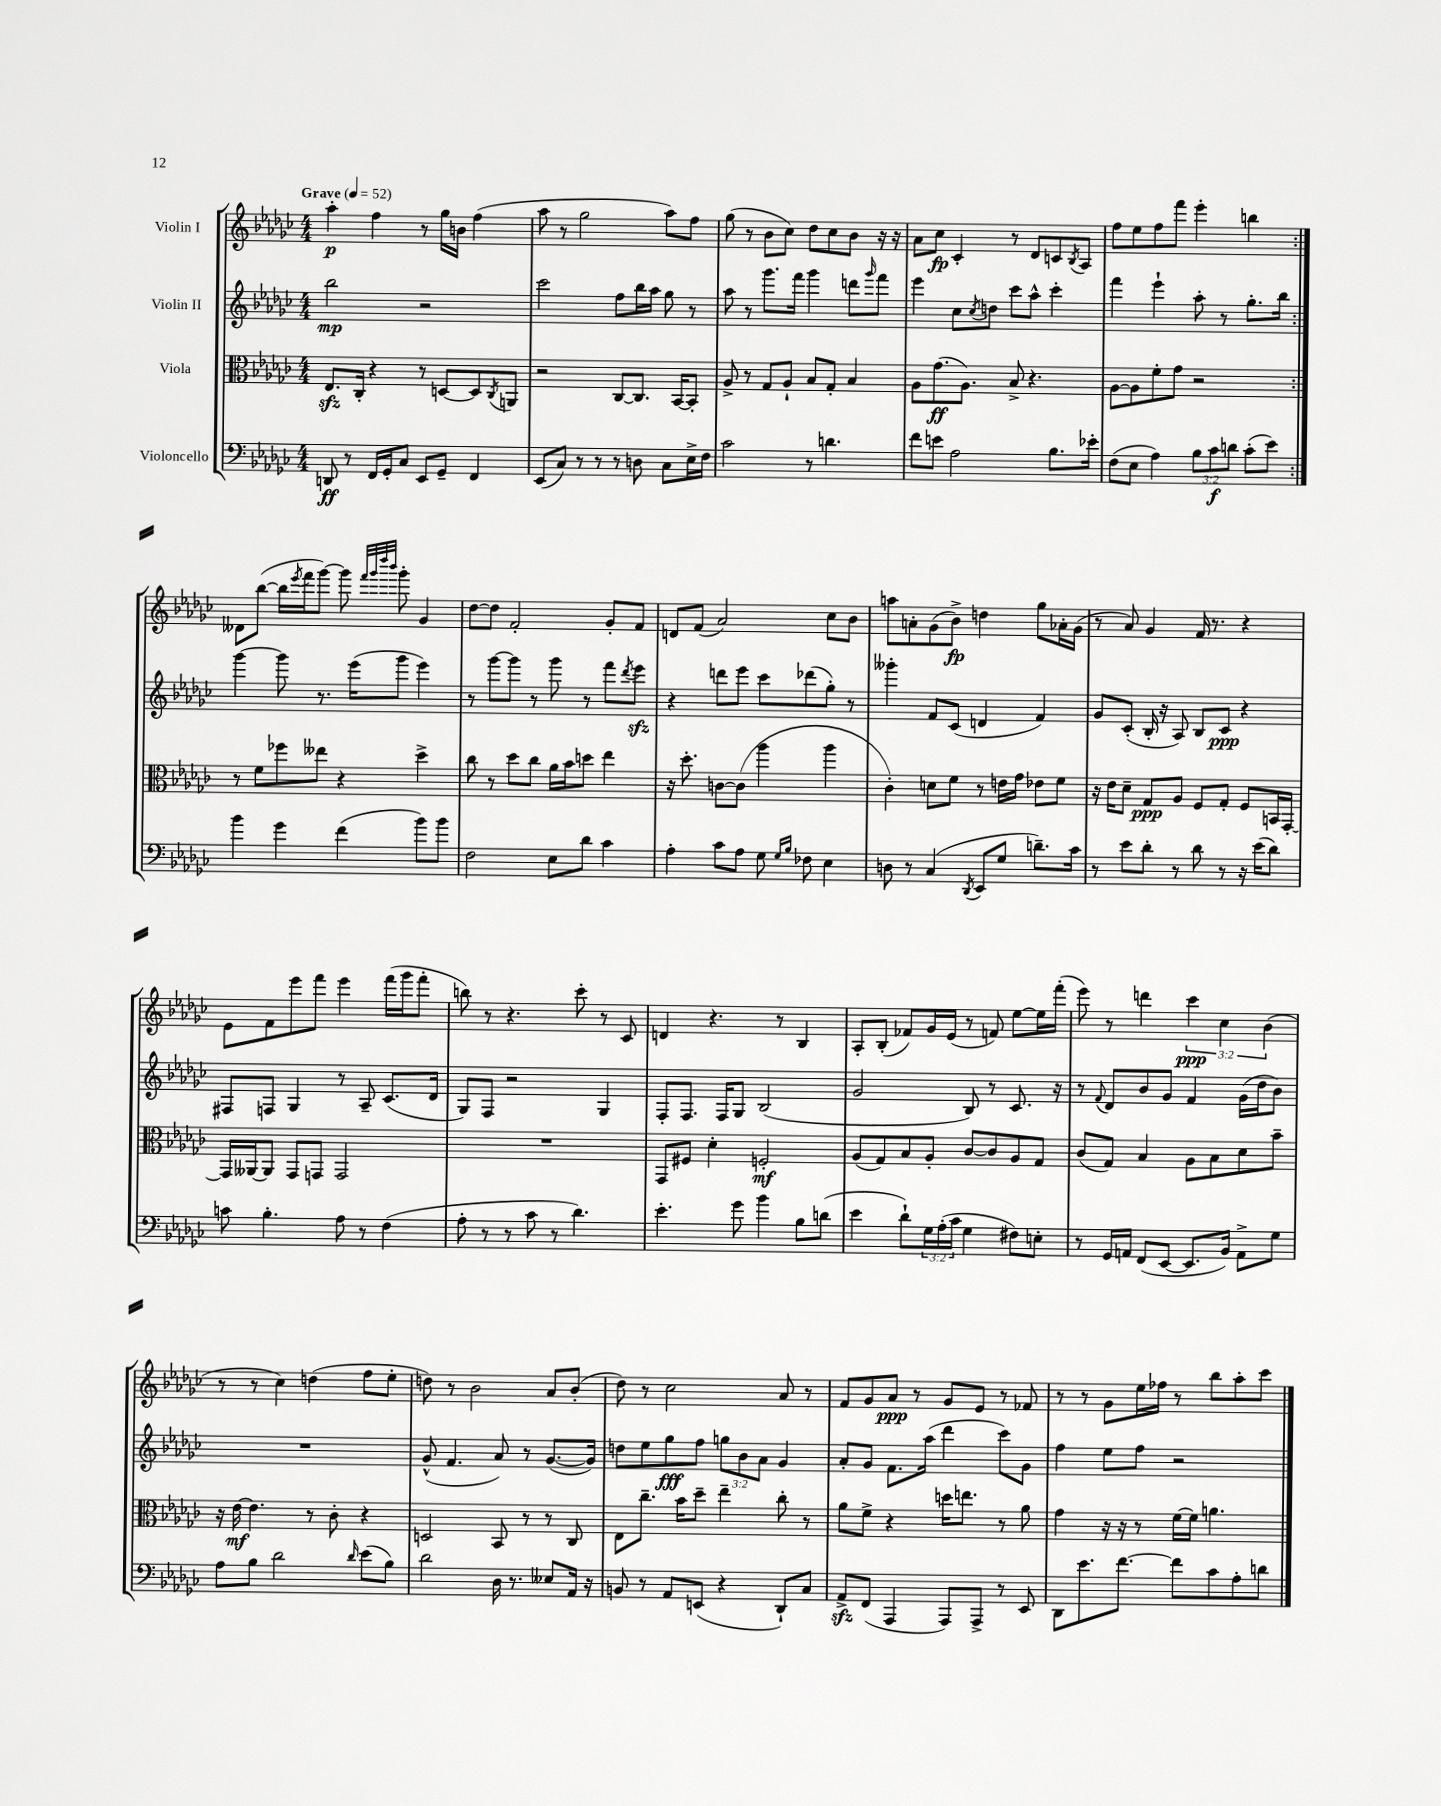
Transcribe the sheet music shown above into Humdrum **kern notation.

**kern	**dynam	**kern	**dynam	**kern	**dynam	**kern	**dynam
*part4	*part4	*part3	*part3	*part2	*part2	*part1	*part1
*staff4	*staff4	*staff3	*staff3	*staff2	*staff2	*staff1	*staff1
*I"Violoncello	*	*I"Viola	*	*I"Violin II	*	*I"Violin I	*
*clefF4	*	*clefC3	*	*clefG2	*	*clefG2	*
*k[b-e-a-d-g-c-]	*	*k[b-e-a-d-g-c-]	*	*k[b-e-a-d-g-c-]	*	*k[b-e-a-d-g-c-]	*
*M4/4	*	*M4/4	*	*M4/4	*	*M4/4	*
*MM52	*	*MM52	*	*MM52	*	*MM52	*
=1	=1	=1	=1	=1	=1	=1	=1
!	!	!	!	!	!	!LO:TX:a:B:t=Grave	!
8DDn/	ff	8.E-zz/L	.	2bb-\	mp	4aa-'\	p
8r	.	.	.	.	.	.	.
.	.	16C-'/Jk	.	.	.	.	.
16FF/LL	.	4r	.	.	.	4ff\	.
16GG-'/J	.	.	.	.	.	.	.
8C-/J	.	.	.	.	.	.	.
8EE-/L	.	8r	.	2r	.	8r	.
8GG-~/J	.	[8Dn/L	.	.	.	16gg-\LL	.
.	.	.	.	.	.	16bn\JJ	.
4FF/	.	8D/]	.	.	.	(4ff\	.
.	.	8qC-/	.	.	.	.	.
.	.	8AAn/J	.	.	.	.	.
=2	=2	=2	=2	=2	=2	=2	=2
(8EE-/L	.	2r	.	2ccc-\	.	8aa-\	.
8C-/J)	.	.	.	.	.	8r	.
8r	.	.	.	.	.	2gg-\	.
8r	.	.	.	.	.	.	.
8r	.	[8C-/L	.	8ff\L	.	.	.
8Dn\	.	8.C-/J]	.	16bb-\L	.	.	.
.	.	.	.	16aa-\JJ	.	.	.
8C-\L	.	.	.	8gg-\	.	8aa-\L)	.
.	.	[16BB-/KL	.	.	.	.	.
16E-^\L	.	8BB-'/J]	.	8r	.	8ff\J	.
16F\JJ	.	.	.	.	.	.	.
=3	=3	=3	=3	=3	=3	=3	=3
2c-\	.	8A-^/	.	8aa-\	.	(8gg-\	.
.	.	8r	.	8r	.	8r	.
.	.	8G-/L	.	8.ggg-\L	.	8b-\L	.
.	.	8A-`/J	.	.	.	8cc-\J)	.
.	.	.	.	16fff\Jk	.	.	.
8r	.	8B-/L	.	4ggg-\	.	8dd-\L	.
4.dn\	.	8G-'/J	.	.	.	8cc-\	.
.	.	4B-/	.	8dddn\L	.	8b-\J	.
.	.	.	.	16qqggg-/	.	.	.
.	.	.	.	8fff\J	.	16r	.
.	.	.	.	.	.	16r	.
=4	=4	=4	=4	=4	=4	=4	=4
8f\L	.	8A-\L	.	4eee-\	.	8a-\L	.
8en\J	.	(8.g-\	ff	.	.	8cc-\J	fp
2A-\	.	.	.	8cc-\L	.	4c-'/	.
.	.	8.A-\J)	.	.	.	.	.
.	.	.	.	8qcc-/	.	.	.
.	.	.	.	8ddn\J	.	.	.
.	.	8B-^/	.	8ccc-\L	.	8r	.
.	.	4.r	.	8aa-^^\J	.	8d-/L	.
8.B-\L	.	.	.	4ccc-'\	.	8cn/	.
.	.	.	.	.	.	8qB-/	.
.	.	.	.	.	.	8A-/J	.
16e-X'\Jk	.	.	.	.	.	.	.
=5	=5	=5	=5	=5	=5	=5	=5
(8F\L	.	[8A-\L	.	4fff\	.	8ff\L	.
8E-\J	.	8A-\]	.	.	.	8ee-\	.
4A-\)	.	8f'\	.	4eee-`\	.	8ff\	.
.	.	8g-\J	.	.	.	8fff\J	.
12B-\L	.	2r	.	8aa-'\	.	4eee-'\	.
12c-\	f	.	.	.	.	.	.
.	.	.	.	8r	.	.	.
12dn\J	.	.	.	.	.	.	.
(8c-'\L	.	.	.	8.gg-'\L	.	4bbn\	.
8e-\J)	.	.	.	.	.	.	.
.	.	.	.	16bb-\Jk	.	.	.
!!LO:LB:g=z
=6:|!	=6:|!	=6:|!	=6:|!	=6:|!	=6:|!	=6:|!	=6:|!
4b-\	.	8r	.	[4ggg-\	.	8d--X\L	.
.	.	8f\L	.	.	.	([8bb-\J	.
4g-\	.	8ff-X\	.	8ggg-\]	.	16bb-\LL]	.
.	.	.	.	.	.	8qeee-/	.
.	.	.	.	.	.	16fff\J	.
.	.	8ee--X\J	.	8.r	.	[8ggg-\J)	.
(4f\	.	4r	.	.	.	8ggg-\]	.
.	.	.	.	(16eee-\KL	.	.	.
.	.	.	.	.	.	32qqfff/LLL	.
.	.	.	.	.	.	32qqggg-/	.
.	.	.	.	.	.	32qqdddd-/	.
.	.	.	.	.	.	32qqbbb-/JJJ	.
.	.	.	.	8ggg-\J	.	8ggg-'\	.
8b-\L)	.	4dd-^\	.	4eee-\)	.	4g-/	.
8b-\J	.	.	.	.	.	.	.
=7	=7	=7	=7	=7	=7	=7	=7
2F\	.	8cc-\	.	8r	.	[8dd-\L	.
.	.	8r	.	[8ggg-\L	.	8dd-\J]	.
.	.	8dd-\L	.	8ggg-\J]	.	2f'/	.
.	.	8cc-\J	.	8r	.	.	.
8E-\L	.	16a-\LL	.	8ggg-\	.	.	.
.	.	16b-\J	.	.	.	.	.
8d-\J	.	8ddn\J	.	8r	.	.	.
4c-\	.	4ee-\	.	8fff\L	.	8g-'/L	.
.	.	.	.	8qddd-/	.	.	.
.	.	.	.	8eee-zz\J	.	8f/J	.
=8	=8	=8	=8	=8	=8	=8	=8
4A-'\	.	16r	.	4r	.	8dn/L	.
.	.	8.dd-'\	.	.	.	.	.
.	.	.	.	.	.	(8f/J	.
8c-\L	.	[8cn\L	.	8dddn\L	.	2a-/)	.
8A-\J	.	(8c\J]	.	8eee-\J	.	.	.
8G-\	.	4aa-\	.	8ccc-\L	.	.	.
16qqG-/LL	.	.	.	.	.	.	.
16qqB-/JJ	.	.	.	.	.	.	.
8F-X\	.	.	.	(8ddd-X\	.	.	.
4E-\	.	4aa-\	.	8gg-'\J)	.	8cc-\L	.
.	.	.	.	8r	.	8b-\J	.
=9	=9	=9	=9	=9	=9	=9	=9
8Dn\	.	4c-'\)	.	4ggg--X'\	.	8aan\L	.
8r	.	.	.	.	.	8an'\	.
(4C-/	.	8dn\L	.	8f/L	.	(8g-\	.
.	.	8f\J	.	(8c-/J	.	8b-^\J)	fp
8qDD-/	.	.	.	.	.	.	.
8EE-/L	.	8r	.	4dn/	.	4ddn\	.
8G-/J	.	16en\LL	.	.	.	.	.
.	.	16g-\JJ	.	.	.	.	.
8.dn~\L)	.	8e-X\L	.	4f/)	.	8gg-\L	.
.	.	8f\J	.	.	.	16a-X'\L	.
16c-\Jk	.	.	.	.	.	(16g-\JJ	.
=10	=10	=10	=10	=10	=10	=10	=10
8r	.	16r	.	8g-/L	.	8r	.
.	.	16e-\KL	.	.	.	.	.
8e-\L	.	8d-~\J	.	(8c-'/J	.	8a-/)	.
8d-'\J	.	8G-/L	ppp	16B-'/	.	4g-/	.
.	.	.	.	16r	.	.	.
8r	.	8A-/J	.	8A-/)	.	.	.
8d-\	.	8F/L	.	8B-/L	.	16f/	.
.	.	.	.	.	.	8.r	.
8r	.	8G-'/J	.	8c-/J	ppp	.	.
16r	.	8F/L	.	4r	.	4r	.
(16e-\KL	.	.	.	.	.	.	.
8d-\J)	.	16BBn/L	.	.	.	.	.
.	.	[16GG-'/JJ	.	.	.	.	.
!!LO:LB:g=z
=11	=11	=11	=11	=11	=11	=11	=11
8cn\	.	16GG-/LL]	.	8F#X/L	.	8e-\L	.
.	.	[16AA--X/J	.	.	.	.	.
4.B-'\	.	8AA--/J]	.	8Fn/J	.	8f\	.
.	.	8GG-/L	.	4G-/	.	8eee-\	.
.	.	8GGn/J	.	.	.	8fff\J	.
8A-\	.	2GG/	.	8r	.	4eee-\	.
8r	.	.	.	8A-~/	.	.	.
(4F\	.	.	.	(8.c-/L	.	(16fff\LL	.
.	.	.	.	.	.	16ggg-\J	.
.	.	.	.	.	.	8fff'\J	.
.	.	.	.	16d-/Jk	.	.	.
=12	=12	=12	=12	=12	=12	=12	=12
8A-'\	.	1r	.	8G-/L)	.	8bbn\)	.
8r	.	.	.	8F/J	.	8r	.
8r	.	.	.	2r	.	4.r	.
8c-\	.	.	.	.	.	.	.
8r	.	.	.	.	.	.	.
4.d-\)	.	.	.	.	.	8ccc-'\	.
.	.	.	.	4G-/	.	8r	.
.	.	.	.	.	.	8c-/	.
=13	=13	=13	=13	=13	=13	=13	=13
4.e-'\	.	8GG-/L	.	8F'/L	.	4dn/	.
.	.	8F#X/J	.	8.F/J	.	.	.
.	.	4d-'\	.	.	.	4.r	.
.	.	.	.	16F/KL	.	.	.
8g-\	.	.	.	8G-/J	.	.	.
4b-\	.	2Fn'/	mf	(2B-/	.	.	.
.	.	.	.	.	.	8r	.
8B-\L	.	.	.	.	.	4B-/	.
(8dn\J	.	.	.	.	.	.	.
=14	=14	=14	=14	=14	=14	=14	=14
4e-\	.	(8A-/L	.	2g-/	.	8A-'/L	.
.	.	8G-/)	.	.	.	(8B-'/J	.
8d-`\L)	.	8B-/	.	.	.	8f-X/L)	.
24G-\L	.	8A-'/J	.	.	.	16g-/L	.
(24A-'\	.	.	.	.	.	.	.
.	.	.	.	.	.	(16e-/JJ	.
24c-\JJ	.	.	.	.	.	.	.
4G-\	.	[8c-/L	.	8B-/)	.	8r	.
.	.	8c-/]	.	8r	.	8fn/)	.
8F#X\L)	.	8A-/	.	8.c-/	.	[8ee-\L	.
8En'\J	.	8G-/J	.	.	.	16ee-\L]	.
.	.	.	.	16r	.	(16fff'\JJ	.
=15	=15	=15	=15	=15	=15	=15	=15
8r	.	(8c-/L	.	8r	.	8eee-\)	.
.	.	.	.	8qqf/	.	.	.
16GG-/LL	.	8G-/J)	.	8d-/L	.	8r	.
16AAn/JJ	.	.	.	.	.	.	.
(8FF/L	.	4B-/	.	8b-/	.	4dddn\	.
[8EE-/J	.	.	.	8g-/J	.	.	.
8.EE-/L]	.	8A-\L	.	4f/	.	6ccc-\	ppp
.	.	8B-\	.	.	.	.	.
.	.	.	.	.	.	6cc-\	.
16BB-/Jk)	.	.	.	.	.	.	.
8AA^\L	.	8d-\	.	(16g-\LL	.	.	.
.	.	.	.	16dd-\J	.	.	.
.	.	.	.	.	.	(6b-\	.
8G-\J	.	8b-~\J	.	8b-\J)	.	.	.
!!LO:LB:g=z
=16	=16	=16	=16	=16	=16	=16	=16
8A-\L	.	16r	.	1r	.	8r	.
.	.	[16e-\	mf	.	.	.	.
8B-\J	.	4.e-\]	.	.	.	8r	.
2d-\	.	.	.	.	.	4cc-\)	.
.	.	8r	.	.	.	(4ddn\	.
.	.	8c-'\	.	.	.	.	.
16qqd-/	.	.	.	.	.	.	.
(8e-\L	.	4r	.	.	.	8ff\L	.
8B-\J)	.	.	.	.	.	8ee-'\J	.
=17	=17	=17	=17	=17	=17	=17	=17
2d-\	.	2Dn/	.	(8g-^^/	.	8ddn\)	.
.	.	.	.	4.f/	.	8r	.
.	.	.	.	.	.	2b-\	.
16D-\	.	8BB-/	.	8a-/)	.	.	.
8.r	.	.	.	.	.	.	.
.	.	8r	.	8r	.	.	.
8E--X/L	.	8r	.	([8.g-/L	.	8a-/L	.
16AA-/Jk	.	8C-/	.	.	.	(8b-'/J	.
16r	.	.	.	16g-/Jk])	.	.	.
=18	=18	=18	=18	=18	=18	=18	=18
8BBn/	.	8E-\L	.	8ddn\L	.	8dd-\)	.
8r	.	8.cc-~\J	.	8ee-\	.	8r	.
8AA-/L	.	.	.	8gg-\	fff	2cc-\	.
.	.	16b-\KL	.	.	.	.	.
(8EEn/J	.	8dd-~\J	.	8ff\J	.	.	.
4r	.	4ee-~\	.	12ggn\L	.	.	.
.	.	.	.	12b-\	.	.	.
.	.	.	.	12a-\J	.	.	.
8DD-`/L)	.	8cc-'\	.	4g-/	.	8a-/	.
8C-/J	.	8r	.	.	.	8r	.
=19	=19	=19	=19	=19	=19	=19	=19
8AA-zz^/L	.	8a-\L	.	8a-'/L	.	8f/L	.
(8FF/J	.	8f^\J	.	8g-/J	.	8g-/	.
4AAA-/	.	4r	.	8.f\L	.	8a-/J	ppp
.	.	.	.	.	.	8r	.
.	.	.	.	(16aa-\Jk	.	.	.
8AAA-/L)	.	16ddn\KL	.	4ddd-\	.	8g-/L	.
.	.	8.een\J	.	.	.	.	.
8AAA-^/J	.	.	.	.	.	8e-/J	.
8r	.	8r	.	8ccc-\L)	.	8r	.
8EE-/	.	8a-\	.	8g-\J	.	8f-X/	.
=20	=20	=20	=20	=20	=20	=20	=20
8DD-\L	.	4g-\	.	4ff\	.	8r	.
8.e-\	.	.	.	.	.	8r	.
.	.	16r	.	8ee-\L	.	8g-\L	.
[8.f\J	.	16r	.	.	.	.	.
.	.	8r	.	8ff\J	.	16ee-\L	.
.	.	.	.	.	.	16ff-X\JJ	.
8f\L]	.	[16f\LL	.	2r	.	8r	.
.	.	16f\JJ]	.	.	.	.	.
8c-\	.	4.an\	.	.	.	8bb-\L	.
8A-'\	.	.	.	.	.	8aa-'\	.
8dn\J	.	.	.	.	.	8ccc-\J	.
==	==	==	==	==	==	==	==
*-	*-	*-	*-	*-	*-	*-	*-
